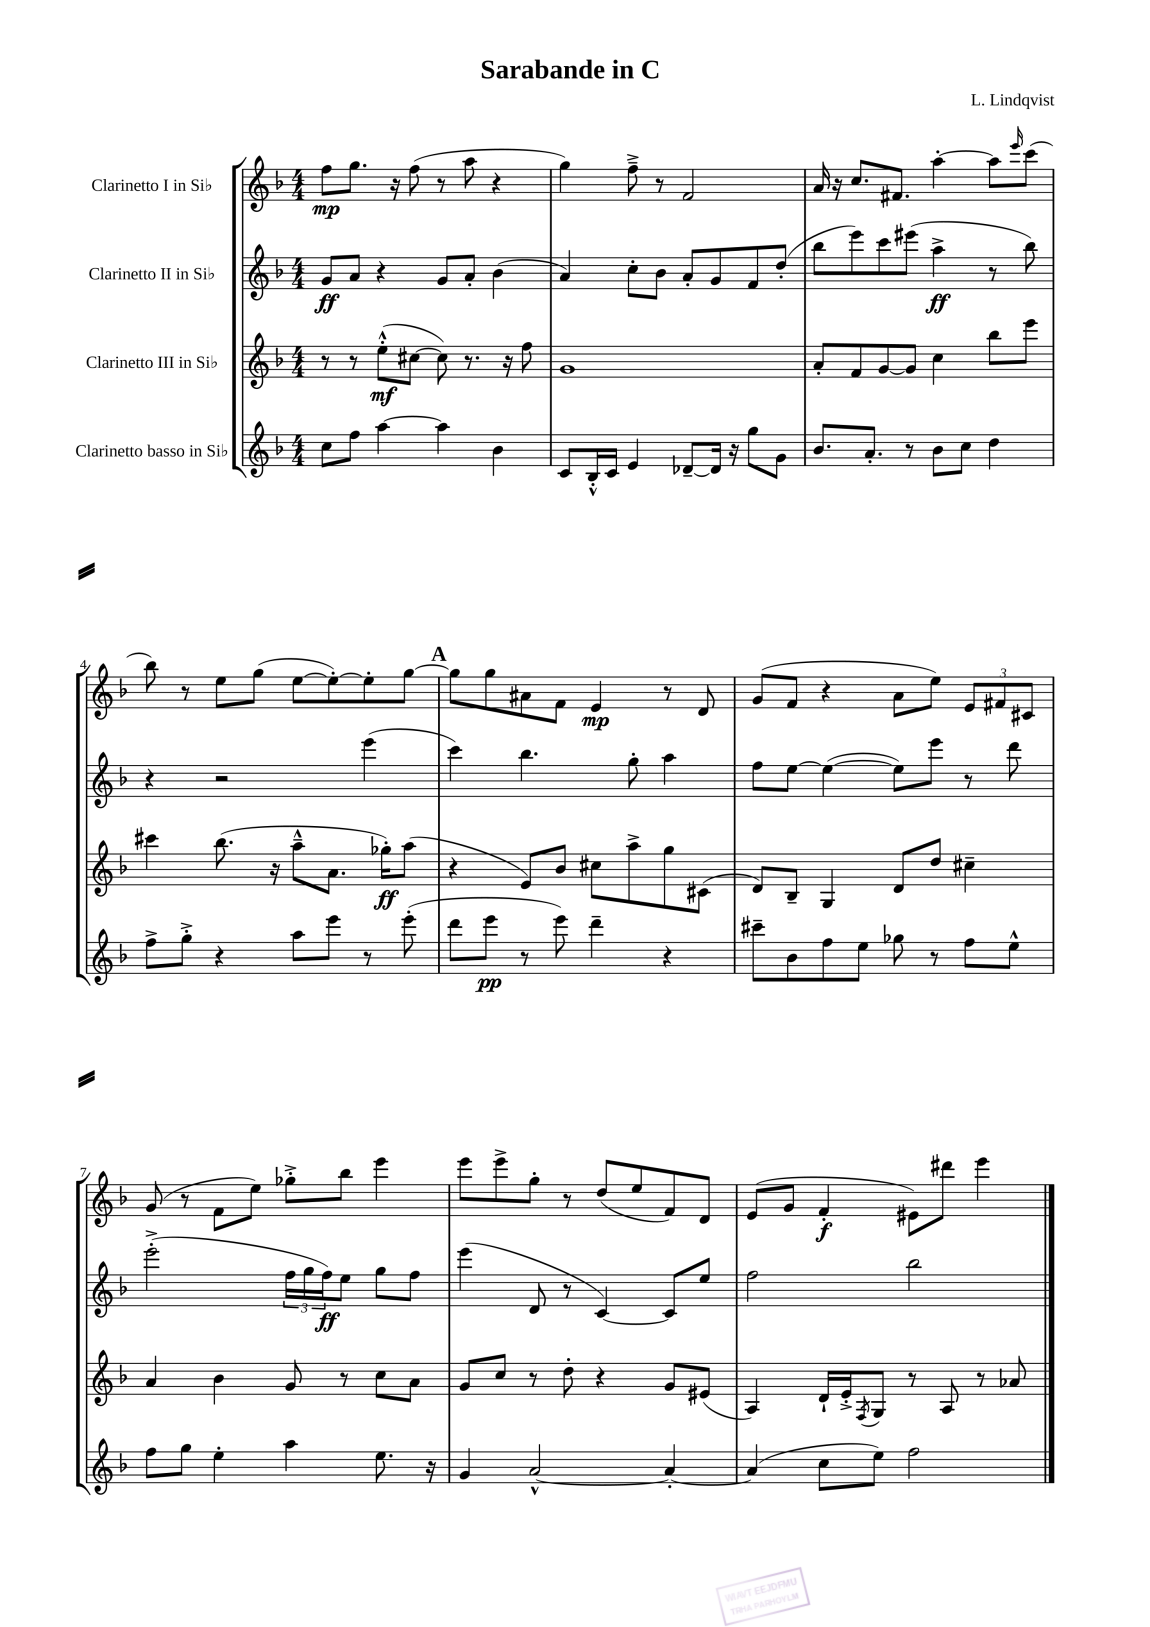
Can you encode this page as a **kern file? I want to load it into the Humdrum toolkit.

**kern	**kern	**kern	**kern
*staff4	*staff3	*staff2	*staff1
*clefG2	*clefG2	*clefG2	*clefG2
*k[b-]	*k[b-]	*k[b-]	*k[b-]
*M4/4	*M4/4	*M4/4	*M4/4
8cc	8r	8g	8ff
8ff	8r	8a	8.gg
[4aa	(8ee'^^	4r	.
.	.	.	16r
.	[8cc#	.	(8ff
4aa]	8cc#])	8g	8r
.	8.r	8a'	8aa
4b-	.	(4b-	4r
.	16r	.	.
.	8ff	.	.
=	=	=	=
8c	1g	4a)	4gg)
16B-'^^	.	.	.
16c	.	.	.
4e	.	8cc'	8ff~^
.	.	8b-	8r
[8d-~	.	8a'	2f
16d-]	.	8g	.
16r	.	.	.
8gg	.	8f	.
8g	.	(8dd'	.
=	=	=	=
8.b-	8a'	8bb-	16a
.	.	.	16r
.	8f	8eee)	8.cc
8.a'	.	.	.
.	[8g	8ccc	.
.	.	.	8.f#
8r	8g]	(8eee#	.
8b-	4cc	4aa^	[4aa'
8cc	.	.	.
4dd	8bb-	8r	8aa]
.	.	.	16qqeee
.	8eee	8bb-)	(8ccc
=	=	=	=
8ff^	4ccc#	4r	8bb-)
8gg'^	.	.	8r
4r	(8.bb-	2r	8ee
.	.	.	(8gg
.	16r	.	.
8aa	8aa~^^	.	[8ee
8eee	8.a	.	8ee'_)
8r	.	(4eee	8ee']
.	16gg-')	.	.
(8eee'	(8aa	.	[8gg
=	=	=	=
8ddd	4r	4ccc)	8gg]
8eee	.	.	8gg
8r	8e)	4.bb-	8a#
8eee)	8b-	.	8f
4ddd~	8cc#	.	4e
.	8aa^	8gg'	.
4r	8gg	4aa	8r
.	(8c#	.	8d
=	=	=	=
8ccc#~	8d)	8ff	(8g
8b-	8B-~	[8ee	8f
8ff	4G	(4ee_	4r
8ee	.	.	.
8gg-	8d	8ee])	8a
8r	8dd	8eee	8ee)
8ff	4cc#~	8r	12e
.	.	.	12f#
8ee^^	.	8ddd	.
.	.	.	12c#
=	=	=	=
8ff	4a	(2eee'^	(8g
8gg	.	.	8r
4ee'	4b-	.	8f
.	.	.	8ee)
4aa	8g	24ff	8gg-'^
.	.	24gg	.
.	.	24ff)	.
.	8r	8ee	8bb-
8.ee	8cc	8gg	4eee
.	8a	8ff	.
16r	.	.	.
=	=	=	=
4g	8g	(4eee	8eee
.	8cc	.	8eee^
[2a^^	8r	8d	8gg'
.	8dd'	8r	8r
.	4r	[4c)	(8dd
.	.	.	8ee
4a'_	8g	8c]	8f)
.	(8e#	8ee	8d
=	=	=	=
(4a]	4A)	2ff	(8e
.	.	.	8g
8cc	16d`	.	4f'
.	16e'^	.	.
.	8qF	.	.
8ee)	8G	.	.
2ff	8r	2bb-	8e#)
.	8A	.	8ddd#
.	8r	.	4eee
.	8a-	.	.
==	==	==	==
*-	*-	*-	*-
